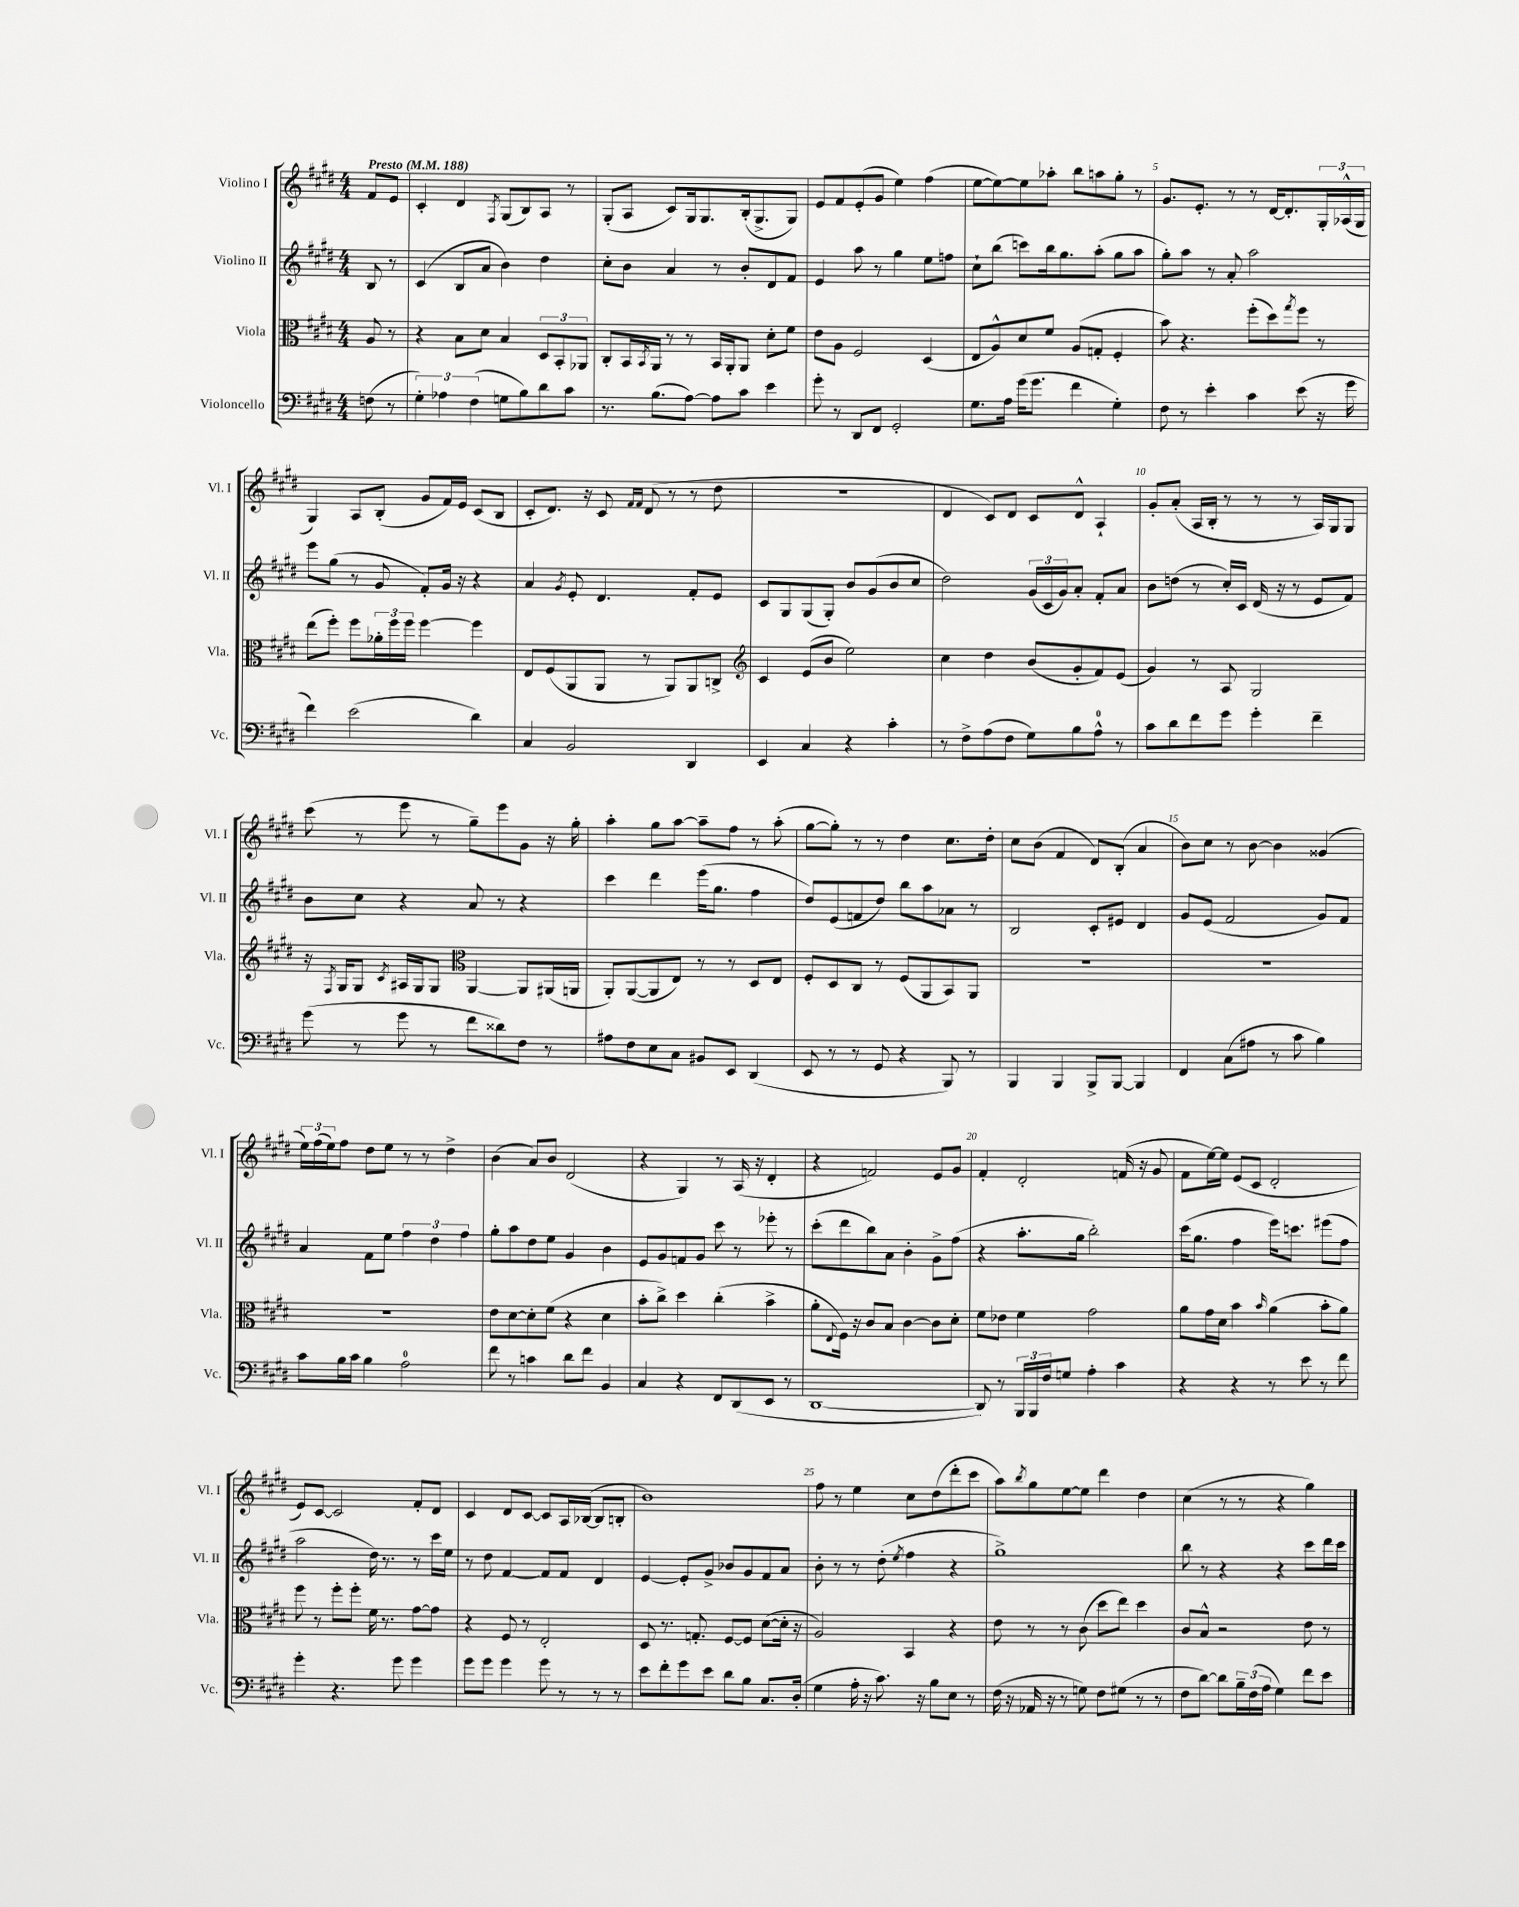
<<
\new StaffGroup <<
\new Staff = "s0" \with { instrumentName = "Violino I" shortInstrumentName = "Vl. I" } {
    \clef treble \key e \major \numericTimeSignature \time 4/4 \partial 4 \tempo "Presto" 4 = 188
    fis'8 e'8 |
    cis'4-. dis'4 \acciaccatura { fis8 } gis8( b8) a8 r8 |
    gis8-.( a8 cis'8) gis16 gis8. b16-.( gis8.-> gis8) |
    e'8 fis'8 e'8-.( gis'8 e''4) fis''4( |
    e''8~ e''8~) e''8 aes''8-. b''8 a''8 gis''8-. r8 |
    gis'8. e'8.-. r8 r8 dis'16~ dis'8.-. \tuplet 3/2 { gis16-. aes16-^( gis16 } |
    gis4) a8 b8-.( gis'8 fis'16) e'16 cis'8( b8 |
    cis'8-. dis'8.) r16 cis'8 \grace { fis'16 fis'16 } dis'8( r8 r8 dis''8 |
    R1 |
    dis'4 cis'8) dis'8 cis'8 dis'8-^ a4-! |
    gis'8-. a'8-.( a16 b16-. r8 r8 r8 a16) gis16 gis8 |
    cis'''8( r8 e'''8 r8 gis''8--) e'''8 gis'8 r16 gis''16-. |
    a''4-. gis''8 a''8~ a''8-- fis''8 r8 a''8-.( |
    gis''8~ gis''8-.) r8 r8 dis''4 cis''8. dis''16-. |
    cis''8 b'8( fis'4 dis'8) b8-.( a'4 |
    b'8) cis''8 r8 b'8~ b'4 gisis'4( |
    \tuplet 3/2 { e''16) fis''16( e''16) } fis''8 dis''8 e''8 r8 r8 dis''4-> |
    b'4( a'8) b'8 dis'2( |
    r4 gis4) r8 a16( r16 dis'4-. |
    r4 f'2) e'8 gis'8 |
    fis'4-. dis'2-. f'16( r16 gis'8 |
    fis'8 e''16~) e''16 e'8( cis'8 dis'2-. |
    e'8) cis'8~ cis'2 fis'8-. dis'8 |
    cis'4 dis'8 cis'8~ cis'8 a16 bes16~( bes8 b8-. |
    b'1) |
    fis''8 r8 e''4 cis''8 dis''8( dis'''8-. cis'''8 |
    a''8) \acciaccatura { b''8 } gis''8 e''8~ e''8 dis'''4 dis''4 |
    cis''4( r8 r8 r4 gis''4) \bar "|." |
}
\new Staff = "s1" \with { instrumentName = "Violino II" shortInstrumentName = "Vl. II" } {
    \clef treble \key e \major \numericTimeSignature \time 4/4 \partial 4
    b8 r8 |
    cis'4( b8 a'8 b'4) dis''4 |
    cis''8-. b'8 a'4 r8 b'8-. dis'8 fis'8 |
    e'4 a''8 r8 gis''4 e''8 f''8 |
    cis''8-! b''8( c'''8) b''16 gis''8. a''8-.( gis''8 a''8 |
    gis''8-.) a''8 r8 a'8-. a''2 |
    e'''8 gis''8( r8 gis'8 fis'8-.) gis'16 r16 r4 |
    a'4 \acciaccatura { gis'8 } e'8-. dis'4. fis'8-. e'8 |
    cis'8 gis8 gis8( gis8-.) b'8 gis'8( b'8 cis''8 |
    dis''2) \tuplet 3/2 { gis'16( cis'16 gis'16) } a'8-. fis'8-. a'8 |
    b'8 d''8( r8 cis''16-.) cis'16 dis'16( r16 r8 e'8 fis'8) |
    b'8 cis''8 r4 a'8 r8 r4 |
    cis'''4 dis'''4 e'''16( gis''8. fis''4 |
    dis''8) e'8( f'8 dis''8) b''8 a''8 aes'8 r8 |
    b2 cis'8-. eis'8 dis'4 |
    gis'8 e'8( fis'2 gis'8) fis'8 |
    a'4 fis'8 e''8 \tuplet 3/2 { fis''4 dis''4 fis''4 } |
    gis''8-. a''8 dis''8 e''8 gis'4 b'4 |
    e'8 gis'8 f'8 gis'8 cis'''8 r8 ees'''8-. r8 |
    cis'''8-.( dis'''8 b''8) a'8 b'4-. gis'8-> fis''8( |
    r4 a''8.-. gis''16 b''2-.) |
    cis'''16( gis''8. fis''4 e'''16) c'''8. eis'''8( fis''8 |
    a''2 dis''16) r8. r8 cis'''16 e''16 |
    r8 dis''8 fis'4~ fis'8 fis'8 dis'4 |
    e'4~ e'8-. gis'8-> bes'8 gis'8 fis'8 a'8 |
    b'8-. r8 r8 dis''8-.( \acciaccatura { e''8 } fis''4 r4 |
    gis''1->) |
    b''8 r8 r4 r4 cis'''8 dis'''16 cis'''16 \bar "|." |
}
\new Staff = "s2" \with { instrumentName = "Viola" shortInstrumentName = "Vla." } {
    \clef alto \key e \major \numericTimeSignature \time 4/4 \partial 4
    a8 r8 |
    r4 b8 dis'8 b4 \tuplet 3/2 { dis8 b,8-. aes,8 } |
    cis8-. b,16 \acciaccatura { b,8 } a,16 r8 r8 b,16 a,16-. a,8 dis'8-. fis'8 |
    e'8 a8 fis2 dis4( |
    e8 a8-^) dis'8 fis'8 a8( g8-. fis4-. |
    b'8) r4. fis''8-.( dis''8) \acciaccatura { gis''8 } fis''8 r8 |
    e''8( fis''8-.) fis''8 \tuplet 3/2 { aes'16-. fis''16 fis''16 } fis''4~ fis''4 |
    e8 fis8( a,8 a,8 r8 a,8) a,8 c8-> |
    \clef treble cis'4 e'8( b'8 e''2) |
    cis''4 dis''4 b'8( gis'8-. fis'8) e'8( |
    gis'4) r8 a8 gis2 |
    r16 \acciaccatura { fis8 } gis16 gis8 \acciaccatura { cis'8 } ais16 gis16 gis8 \clef alto a,4~ a,8 ais,16( a,16 |
    a,8-.) a,8~( a,8 e8) r8 r8 dis8 e8 |
    fis8-. dis8 cis8 r8 fis8( a,8 b,8) a,8 |
    R1 |
    R1 |
    R1 |
    e'8 dis'8~ dis'8-. fis'8( r4 dis'4 |
    b'8-. cis''8->) dis''4 cis''4-.( b'4-> |
    a'8-. \appoggiatura { e8 } fis16) r16 cis'8 b8 cis'4~ cis'8 dis'8-. |
    fis'8 ees'8 fis'4 gis'2 |
    a'8 gis'16 dis'16 b'4 \grace { b'16 } a'4( b'8-. a'8) |
    fis''8 r8 fis''8-. fis''8-. fis'16 r8. gis'8~ gis'8 |
    r4 fis8 r8 e2-. |
    dis8 r8. g8.-. fis8~ fis8 dis'8~( dis'16-. r16 |
    a2) b,4 r4 |
    e'8 r8 r8 cis'8( dis''8 e''8) dis''4 |
    cis'8 b8-^ r2 e'8 r8 \bar "|." |
}
\new Staff = "s3" \with { instrumentName = "Violoncello" shortInstrumentName = "Vc." } {
    \clef bass \key e \major \numericTimeSignature \time 4/4 \partial 4
    f8( r8 |
    \tuplet 3/2 { gis4-.) aes4 fis4( } g8 b8) dis'8 cis'8 |
    r8. b8.( a8~) a8 cis'8 e'4 |
    gis'8-. r8 dis,8 fis,8 gis,2-. |
    gis8. a16 gis'16( gis'8. fis'4 gis4-.) |
    fis8 r8 e'4-. cis'4 e'8( r16 gis'16 |
    fis'4) e'2( dis'4) |
    cis4 b,2 dis,4 |
    e,4 cis4 r4 cis'4-. |
    r8 fis8-> a8( fis8 gis8) b8 a8-0-^ r8 |
    cis'8 dis'8 fis'8 gis'8 gis'4-. fis'4-- |
    gis'8( r8 gis'8 r8 fis'8 disis'8) fis8 r8 |
    ais8 fis8 e8 cis8 bis,8 e,8 dis,4( |
    e,8 r8 r8 gis,8 r4 b,,8) r8 |
    b,,4 b,,4 b,,8-> b,,8~ b,,4 |
    fis,4 cis8( ais8 r8 cis'8 b4) |
    cis'8 b16 cis'16 b4 a2-0 |
    fis'8 r8 c'4 dis'8 fis'8 b,4 |
    cis4 r4 fis,8 dis,8( e,8 r8 |
    dis,1~ |
    dis,8) r8 \tuplet 3/2 { b,,16 b,,16 fis16 } g8 a4-. cis'4 |
    r4 r4 r8 e'8 r8 fis'8 |
    gis'4-. r4. gis'8 gis'4 |
    gis'8 gis'8 gis'4 gis'8 r8 r8 r8 |
    e'8 fis'8-. gis'8 e'8 dis'8 b8 cis8. dis16-.( |
    gis4 a16-. r16 cis'8.) r16 b8 e8 r8 |
    fis16( r16 aes,16 r16 r8 g8) fis8 gis8( r8 r8 |
    fis8 dis'8~) dis'8 \tuplet 3/2 { b16-- fis16( a16 } gis4) fis'8 e'8 \bar "|." |
}
>>
>>
\layout { \context { \Score \override BarNumber.break-visibility = ##(#f #t #t) barNumberVisibility = #(every-nth-bar-number-visible 5) } }
